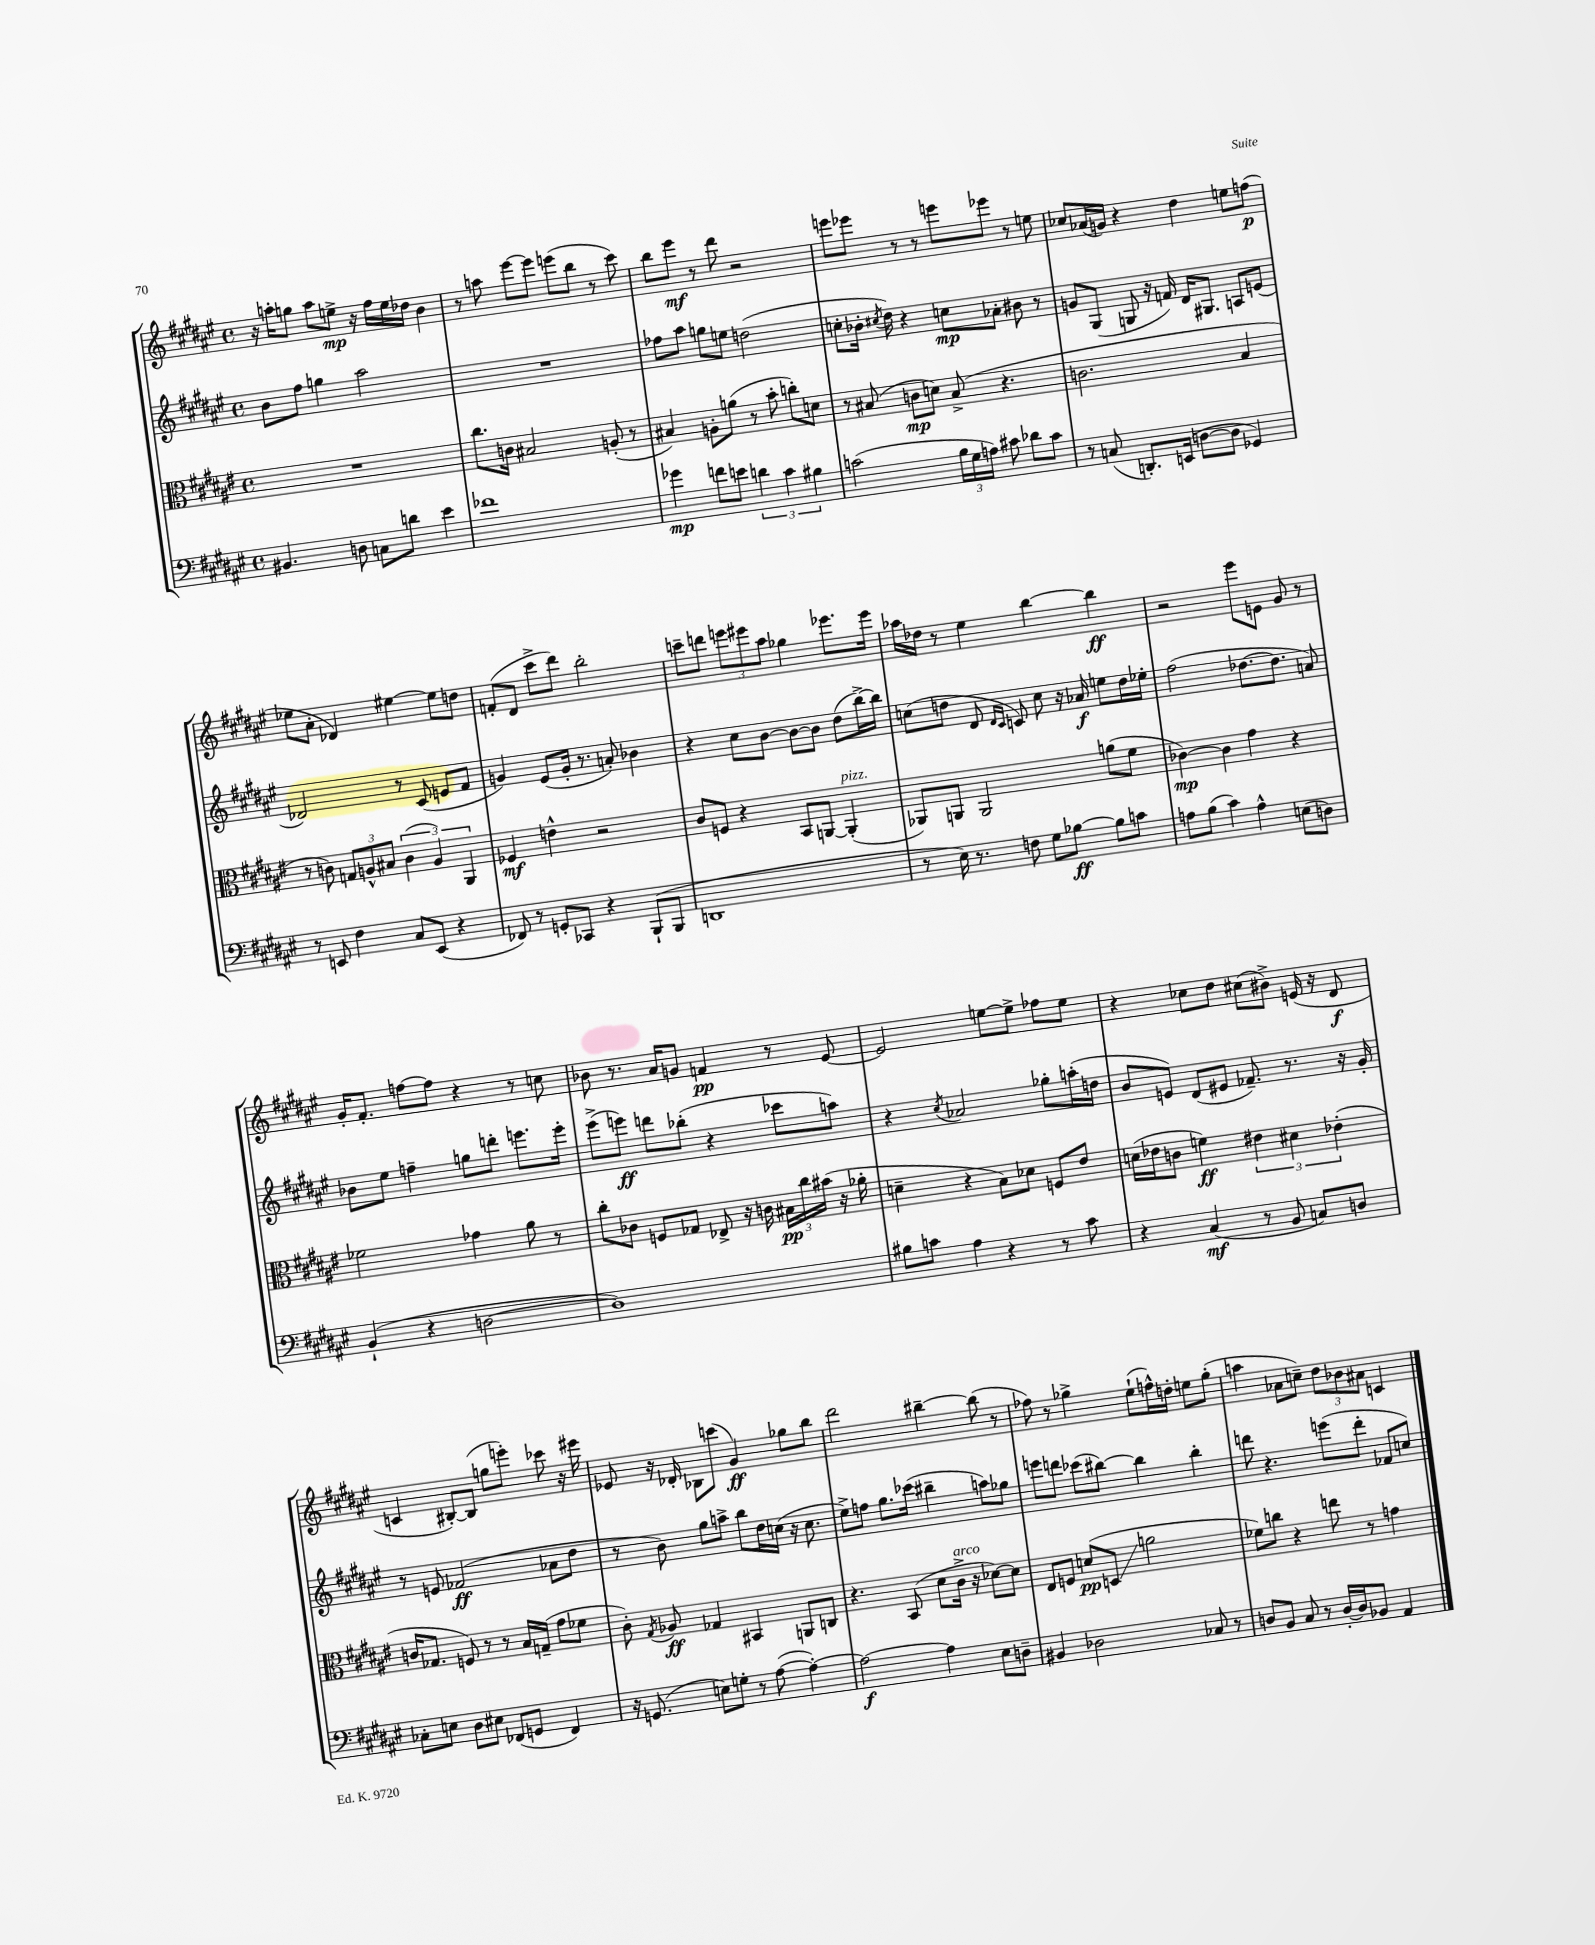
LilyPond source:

<<
\new StaffGroup <<
\new Staff = "s0" {
    \clef treble \key fis \major \defaultTimeSignature \time 4/4
    \autoBeamOff r16 a''16[-. g''8] a''8[ e''8]->\mp r16 fis''16[ e''16 des''16] b'4 |
    r8 a''8 eis'''8[~ eis'''8] e'''8[( b''8] r8 cis'''8) |
    b''8[ eis'''8]\mf r8 dis'''8 r2 |
    e'''8[ ees'''8] r8 r8 e'''8[ ees'''8] r8 e''8 |
    ces''8[ aes'16( g'16]) r4 dis''4 e''8[ f''8]\p( |
    ees''8[ ais'8]-. des'4) eis''4~ eis''8[ d''8] |
    f'8[-.( dis'8] cis'''8[-> dis'''8]) b''2-. |
    c'''8[-- d'''8] \tuplet 3/2 { e'''8[ eis'''8 ais''8] } ges''4 ees'''8.[ ees'''16] |
    aes''16[ des''16] r8 eis''4 b''4~ b''4\ff |
    r2 eis'''8[ e'8] gis'8 r8 |
    gis'16[-. fis'8.]-. f''8[~ f''8] r4 r8 c''8 |
    bes'8 r8. ais'16[ g'8] f'4\pp r8 eis'8~ |
    eis'2 e''8[~ e''8]-> fes''8[ e''8] |
    r4 ces''8[ dis''8] cis''8[( bis'8]->) e'16( r16 dis'8\f |
    c'4 bis8[~-.) bis8]( g''8[ e'''8]-.) ces'''8 r16 eis'''16 |
    ees'8 r16 des'16-. bes8[ c'''8]( gis'4\ff) ges''8[ b''8] |
    dis'''2 bis''4~-- bis''8( r8 |
    fes''8) r8 ges''4-> eis''8[-!( f''16-^) d''16]-. e''8[ ges''8]-.( |
    a''4 aes'8[ c''8]--) \tuplet 3/2 { dis''8[ bes'8 ais'8] } c'4 \bar "|." |
}
\new Staff = "s1" {
    \clef treble \key fis \major \defaultTimeSignature \time 4/4
    \autoBeamOff b'8[ fis''8] g''4 ais''2 |
    R1 |
    fes''8[ ais''8] g''8[ e''8] d''2( |
    c''8[-. bes'16]-. \acciaccatura { cis''8 } dis''16) r4 c''8[\mp aes'8]-. bis'8 r8 |
    g'8[ gis8]( g8 r16 f'16) dis'16[ gis8.] a8[ e'8]( |
    des'2) r8 cis'8( e'8[ fis'8] |
    g'4) eis'8[( g'16]-. r8. a'8-.) bes'4 |
    r4 cis''8[ b'8]~ b'8[~ b'8] dis''8[( b''16~->) b''16] |
    c''8[( d''8] dis'8 \grace { dis'16[ cis'16] } c'8) c''8 r16 aes'16\f e''8[ d''16 ees''16]-. |
    fis''2( des''8.[~ des''8.] a'8) |
    bes'8[ eis''8] f''4-- g''8[ d'''8]-. e'''8.[ e'''16]-. |
    eis'''8[->( e'''8]\ff) d'''8[ bes''8]-.( r4 ces'''8[ a''8]) |
    r4 \acciaccatura { cis''8 } aes'2 ges''8[-. a''16-.( d''16] |
    b'8[ e'8]) dis'8[( eis'8] fes'8.--) r8. r16 gis'16-. |
    r8 e'8 fes'2\ff( aes'8[ dis''8] |
    r8 b'8) gis''8[ a''8]-> b''8[ dis''16 c''16]( r16 c''8. |
    eis''8[->) f''8] gis''8.[ ces'''16]( bis''4-- a''8[) ges''8] |
    e'''8[ d'''8] ces'''8[( bis''8]~) bis''4 bis''4-. |
    d'''8 r4. e'''8[( d'''8]-. fes'8[ c''8]) \bar "|." |
}
\new Staff = "s2" {
    \clef alto \key fis \major \defaultTimeSignature \time 4/4
    \autoBeamOff R1 |
    cis''8.[ c'16] bis2 a8-.( r8 |
    bis4) a8[-. a'8]( r8 b'8-. c''8[-.) d'8] |
    r8 bis8( c'8[\mp d'8]) bis8->( r4. |
    c'2. b4 |
    r8 c'8) \tuplet 3/2 { g8[ a8-^ bis8] } \tuplet 3/2 { c'4( a4) ais,4 } |
    fes4\mf e'4-^ r2 |
    cis'8[ f8] r4 b,8[ a,8]~ a,4-.^\markup { \italic "pizz." }( |
    aes,8[) a,8] a,2 a'8[( fis'8] |
    ces'4~\mp) ces'4 gis'4 r4 |
    fes'2 ges'4 ais'8 r8 |
    cis''8[-. ces'8] f8[ ges8] ees8-> r16 c'16 \tuplet 3/2 { bis16[\pp cis''16 bis'16]( } r16 aes'16-. |
    d'4-- r4 b8[) des'8] f8[ eis'8] |
    d'16[( ees'16 c'8] f'4\ff) \tuplet 3/2 { eis'4 dis'4 ees'4-.( } |
    c'16[ ges8.] f8) r8 r8 b16[ g16]--( gis'8[ fes'8] |
    cis'8-.) \acciaccatura { gis8 } aes8\ff ges4 bis,4 a,8[ c8] |
    r4. b,8( dis'8[ cis'16]->^\markup { \italic "arco" } r16 des'8[~) des'8] |
    eis8[ f8] d'8[\pp( d8]\glissando a'2 |
    fes'8[) c''8] r4 e''8 r8 g'4 \bar "|." |
}
\new Staff = "s3" {
    \clef bass \key fis \major \defaultTimeSignature \time 4/4
    \autoBeamOff bis,4. d8 c8[ d'8] eis'4 |
    fes'1 |
    ges'4\mp f'8[ e'8] \tuplet 3/2 { d'4 cis'4 bis4 } |
    c'2( \tuplet 3/2 { b16[ gis16 a16]) } cis'8 des'8[ cis'8] |
    r8 c8( d,8.[-.) e,16]( d8[~ d8] ges,4) |
    r8 e,8 fis4 cis8[ e,8]( r4 |
    fes,8) r8 g,8[-. ces,8] r4 b,,8[-!( b,,8] |
    d,1 |
    r8 eis16) r8. f8 gis8[ bes8]~\ff bes8[ c'8] |
    a8[ b8]( cis'4) a4-^ e8[( d8]) |
    b,4-!( r4 d2~ |
    d1) |
    bis8[ c'8] ais4 r4 r8 c'8 |
    r4 cis4\mf( r8 b,8 c8[) d8] |
    ces8[-. e8] dis8[ eis8] fes,8[( g,8] fes,4) |
    r16 g,8.( e8[) g8]-. r8 ais8~( ais4~-.) |
    ais2~\f ais4 eis8[ d8]-- |
    bis,4 des2 ces8 r8 |
    d8[ b,8] cis8 r8 d16[~-. d16 bes,8] ais,4 \bar "|." |
}
>>
>>
\layout { \context { \Score \remove "Bar_number_engraver" } }
